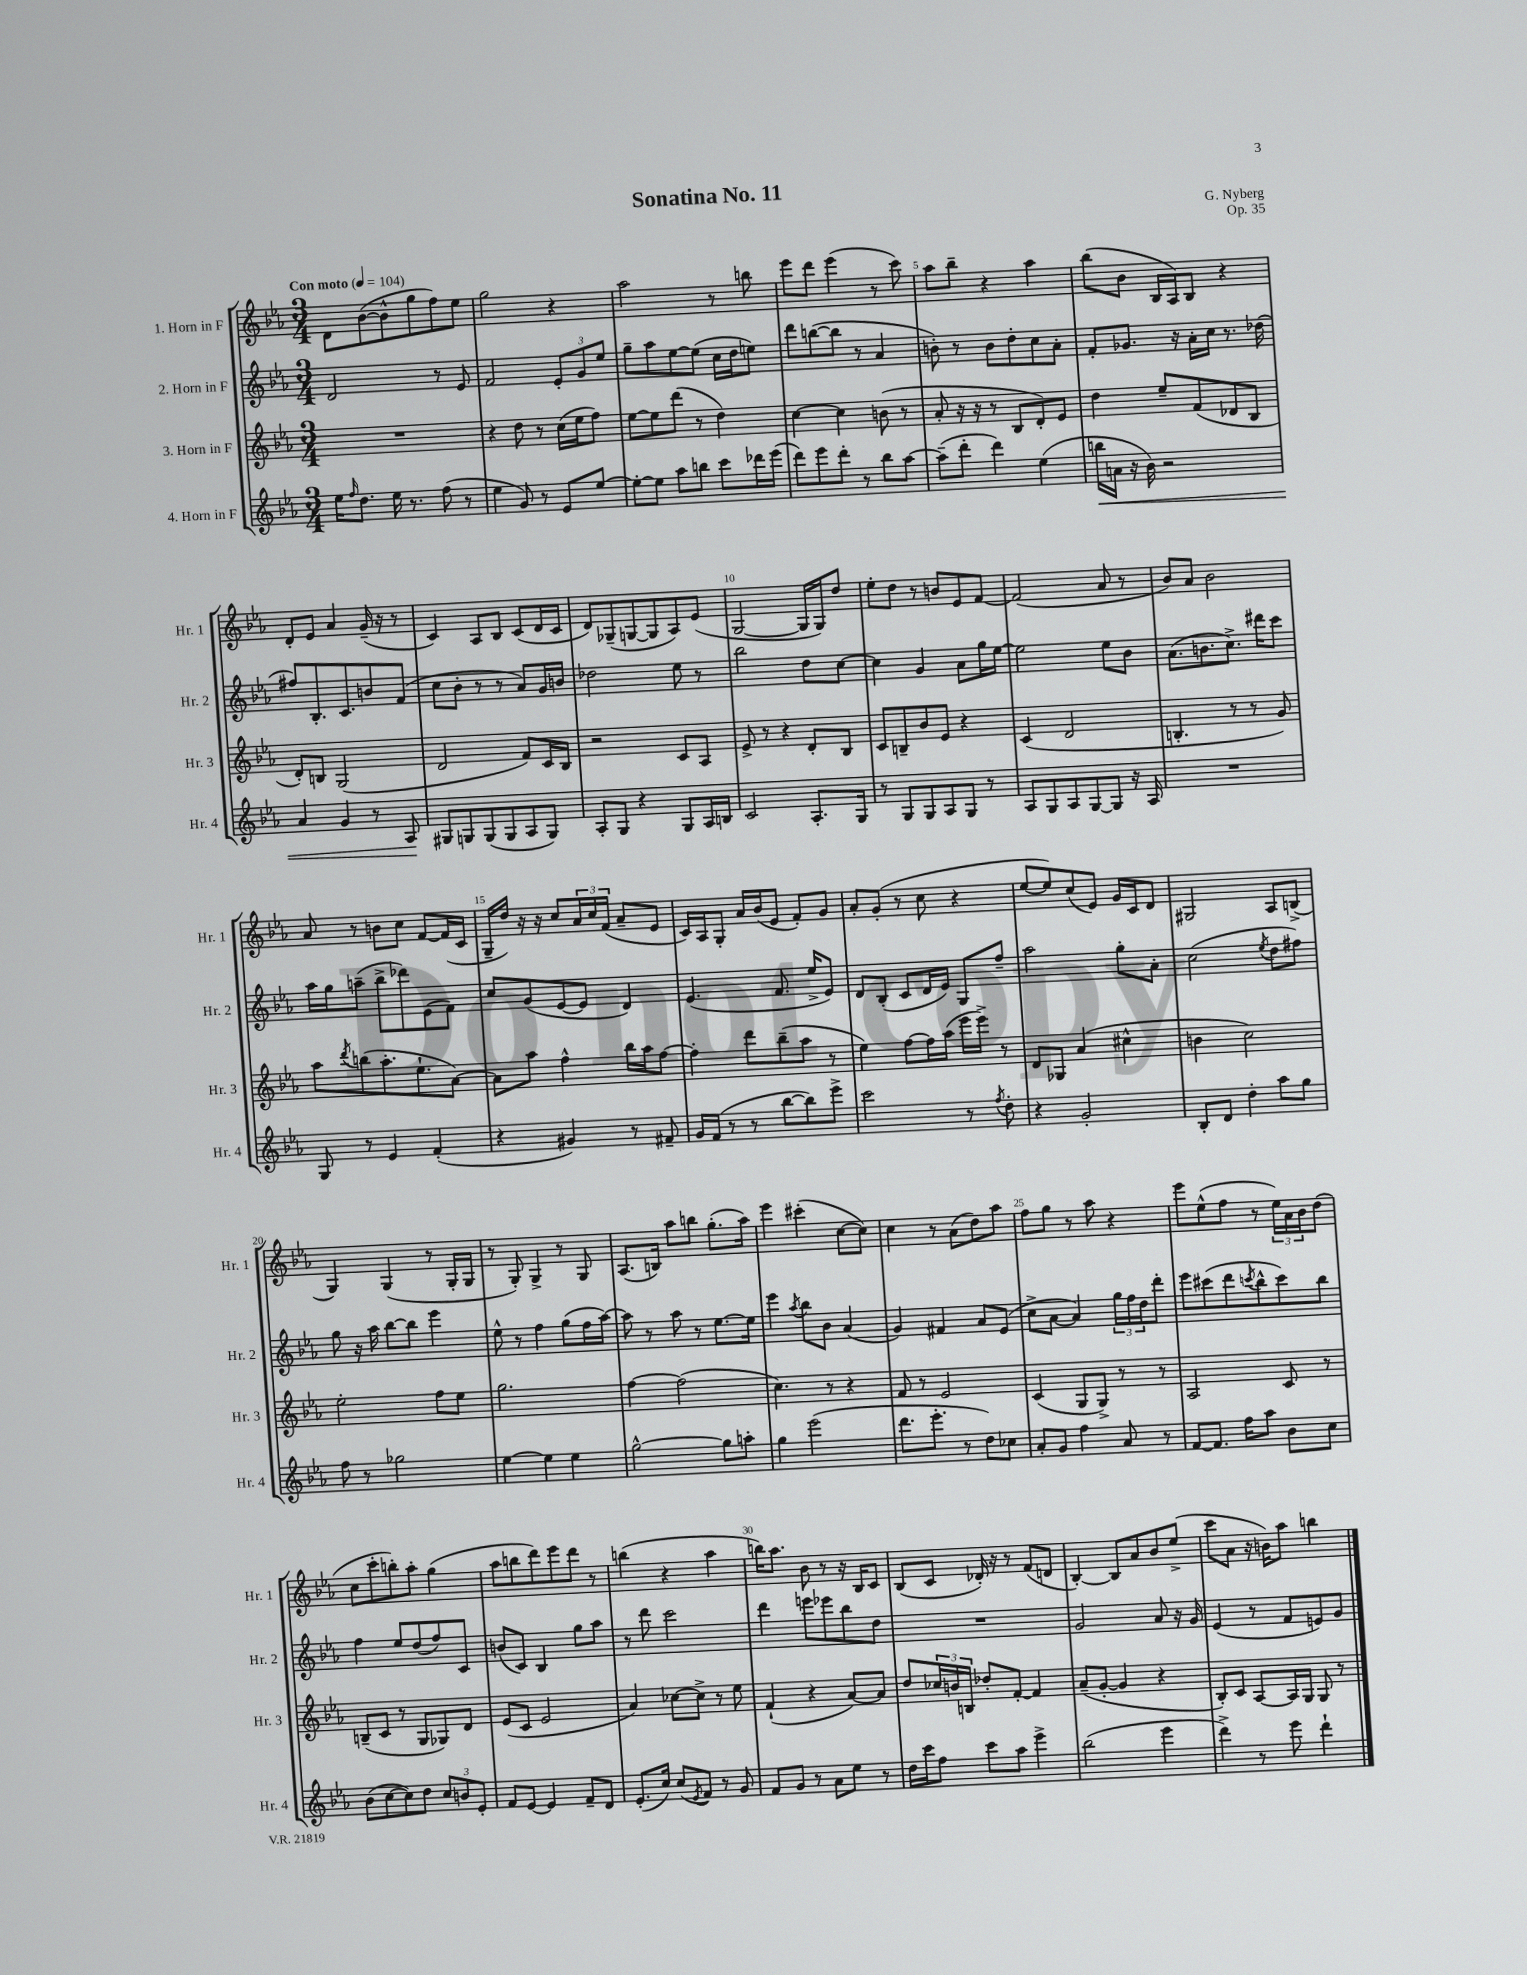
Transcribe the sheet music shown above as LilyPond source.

\header { title = "Sonatina No. 11" composer = "G. Nyberg" opus = "Op. 35" }
<<
\new StaffGroup <<
\new Staff = "s0" \with { instrumentName = "1. Horn in F" shortInstrumentName = "Hr. 1" } {
    \clef treble \key ees \major \numericTimeSignature \time 3/4 \tempo "Con moto" 4 = 104
    d'8 bes'8~( bes'8-^ g''8 f''8) ees''8 |
    g''2 r4 |
    aes''2 r8 b''8 |
    ees'''8 d'''8 ees'''4( r8 c'''8) |
    aes''8 bes''8-- r4 aes''4 |
    bes''8( bes'8 bes16 aes16) bes8 r4 |
    d'8-. ees'8 aes'4 g'16--( r16 r8 |
    c'4) aes8 bes8 c'8( d'16 c'16 |
    d'8) ges8--( g8~ g8 aes8) ees'8( |
    g2~ g16 g16) d''8 |
    ees''8-. d''8 r8 b'8 ees'8 f'8~ |
    f'2( aes'8 r8 |
    bes'8) aes'8 bes'2 |
    aes'8 r8 b'8 c''8 f'8~ f'16( c'16 |
    g16-- d''16) r16 r16 c''8 \tuplet 3/2 { aes'16 c''16 f'16( } aes'8-- ees'8 |
    c'16) aes16 g8-. aes'16 bes'16( ees'8 f'8-.) g'8 |
    aes'8-. g'8-.( r8 c''8 r4 |
    ees''8~ ees''8) c''8( ees'8) g'16 c'16 d'8 |
    gis2 aes8 b8->( |
    g4) g4( r8 g16-. g16 |
    r8 g8-.) g4-> r8 g8 |
    aes8.( b16) aes''8 b''8 g''8.-.( aes''16) |
    ees'''4 cis'''4-.( c''8~ c''8) |
    c''4 r8 aes'8( d''8) aes''8 |
    f''8 g''8 r8 aes''8 r4 |
    ees'''8 ees''8-^( f''8 r8 \tuplet 3/2 { ees''16) aes'16 bes'16 } d''8( |
    c''8 c'''8-. b''8-.) aes''8-. g''4( |
    aes''8 b''8 d'''8) ees'''8 d'''8 r8 |
    b''4( r4 aes''4 |
    b''16) aes''8. bes'8 r8 r16 bes16 c'8 |
    bes8( c'8 des'16-.) r16 r8 f'8( d'8 |
    bes4~-.) bes8 aes'8 bes'8 ees''8->( |
    c'''8 aes'8 r16 b'16) aes''8 b''4 \bar "|." |
}
\new Staff = "s1" \with { instrumentName = "2. Horn in F" shortInstrumentName = "Hr. 2" } {
    \clef treble \key ees \major \numericTimeSignature \time 3/4
    d'2 r8 ees'8 |
    f'2 \tuplet 3/2 { ees'8-. g'8 ees''8 } |
    g''8-- aes''8 ees''8~ ees''8( c''16 d''16 e''8) |
    d'''8 b''8~( b''8 r8 aes'4 |
    b'8-.) r8 b'8 d''8-. c''8 aes'8-. |
    f'8-. ges'8. r16 aes'16-. c''16 r8. des''16( |
    fis''8) bes8.-. c'8. b'8 f'8( |
    c''8 bes'8-. r8 r8 aes'8) g'16 b'16 |
    des''2 ees''8 r8 |
    bes''2 d''8 c''8~ |
    c''4 g'4 aes'8 g''16 ees''16~ |
    ees''2 ees''8 bes'8 |
    aes'8.( b'8. c''8.->) dis'''16 c'''8 |
    aes''16 g''16 a''8--( bes''8-> des'''8) ees'8( f'8) |
    c''8 g'8( ees'8~ ees'8 d'4) |
    ees'4.( f'8. ees''16-> ees'8) |
    d'8 bes8-.( c'8 d'16 ees'16) g8 f''8-- |
    aes''2 g''8-. aes'8-. |
    c''2( \acciaccatura { ees''8 } d''8 fis''8) |
    g''8 r16 aes''16 bes''8~ bes''8 ees'''4 |
    ees''8-^ r8 f''4 g''8( f''16 aes''16~) |
    aes''8 r8 aes''8 r8 ees''8.~ ees''16 |
    ees'''4 \acciaccatura { aes''8 } bes''8 bes'8 aes'4( |
    g'4) fis'4 aes'8 ees'8( |
    c''8-> aes'8~ aes'4) \tuplet 3/2 { g''16 f''16 d''16 } d'''8-. |
    ees'''8 cis'''8( d'''8 \acciaccatura { c'''8 } bes''8-^ c'''8) bes''8 |
    f''4 ees''8 d''8( f''8) c'8 |
    b'8( c'8) bes4 g''8 aes''8 |
    r8 d'''8 c'''2 |
    d'''4 e'''8 ees'''8 bes''8 d''8 |
    R2. |
    g'2 aes'8 r16 g'16 |
    ees'4( r8 f'8 e'8) g'8 \bar "|." |
}
\new Staff = "s2" \with { instrumentName = "3. Horn in F" shortInstrumentName = "Hr. 3" } {
    \clef treble \key ees \major \numericTimeSignature \time 3/4
    R2. |
    r4 d''8 r8 c''16( ees''16 f''8) |
    ees''8~ ees''8 d'''8( r8 d''4) |
    c''4~ c''4 b'8( r8 |
    aes'8-. r16 r16 r8 bes8 d'8-.) ees'8 |
    d''4 ees''8-- f'8( des'8 bes8 |
    d'8-.) b8 g2( |
    d'2 f'8) c'16 bes16 |
    r2 c'8 aes8 |
    ees'8-> r8 r4 d'8-. bes8 |
    c'8 b8-- bes'8 ees'8 r4 |
    c'4( d'2 |
    b4.-. r8 r8 g'8) |
    aes''8 \acciaccatura { d'''8 } b''8( aes''8.-. ees''8.-! aes'8~) |
    aes'8 aes''8 f''4-^ bes''16 aes''16 f''8~ |
    f''4-. d'''8 bes''8--( aes''8 r8 |
    ees''4) f''8~ f''16 aes''16( ees'''16 ees'''16->) r8 |
    d'8 ges8 aes'4( cis''4-^ |
    b'4 c''2) |
    ees''2-. f''8 ees''8 |
    g''2. |
    f''4~ f''2( |
    c''4.) r8 r4 |
    f'8 r8 ees'2 |
    c'4( g8 g8->) r8 r8 |
    aes2 c'8 r8 |
    b8--( c'8 r8 g8 ges8) d'8 |
    ees'8( c'8 ees'2 |
    aes'4) ces''8~ ces''8-> r8 ees''8 |
    f'4-!( r4 aes'8~) aes'8 |
    d''8 \tuplet 3/2 { ces''16 b'16 b16 } des''8-. f'8~-. f'4 |
    aes'8--( g'8~-. g'4 r4 |
    bes8-.) c'8 aes8~ aes16 g16 g8 r8 \bar "|." |
}
\new Staff = "s3" \with { instrumentName = "4. Horn in F" shortInstrumentName = "Hr. 4" } {
    \clef treble \key ees \major \numericTimeSignature \time 3/4
    ees''16 \grace { f''16 } d''8. ees''16 r8. f''8( r8 |
    ees''4 g'8) r8 ees'8 ees''8~ |
    ees''8~-. ees''8 aes''8 b''8 c'''8 des'''16 ees'''16( |
    d'''8) ees'''8 d'''8-. r8 bes''8 aes''8~ |
    aes''8--( d'''8-. d'''4) ees''4( |
    b''16\< a'16 r16 bes'16) r2 |
    aes'4 g'4 r8 aes8\! |
    gis8 g8 g8( g8 aes8 g8) |
    aes8-. g8 r4 g8 aes16 b16 |
    c'2 aes8.-. g16 |
    r8 g8 g8 aes8 g8 r8 |
    aes8 g8 aes8 g8~ g8 r16 aes16 |
    R2. |
    g8 r8 ees'4 f'4-.( |
    r4 gis'4) r8 fis'8-- |
    g'16 f'16( r8 r8 bes''8~ bes''8) ees'''8-> |
    c'''2 r8 \acciaccatura { f''8 } d''8-. |
    r4 g'2-. |
    bes8-. d'8 d''4-. aes''8 g''8 |
    f''8 r8 ges''2 |
    ees''4~ ees''4 ees''4 |
    g''2~-^ g''8 a''8-. |
    g''4 ees'''2( |
    d'''8. ees'''8.-. r8 d''8) ces''8 |
    aes'8-. g'8 f''4 aes'8 r8 |
    f'8~ f'8. f''16 aes''8 bes'8 c''8 |
    bes'8( c''8~ c''8) d''8 \tuplet 3/2 { c''8 b'8 ees'8-. } |
    f'8 ees'8~ ees'4 f'8-- d'8 |
    ees'8.-.( c''16) c''8( \acciaccatura { ees'8 } f'8) r8 g'8 |
    f'8 g'8 r8 aes'8 ees''8 r8 |
    d''16 c'''16 f''8 c'''8 aes''8 ees'''4-> |
    bes''2( ees'''4 |
    d'''4->) r8 ees'''8 d'''4-! \bar "|." |
}
>>
>>
\layout { \context { \Score \override BarNumber.break-visibility = ##(#f #t #t) barNumberVisibility = #(every-nth-bar-number-visible 5) } }
